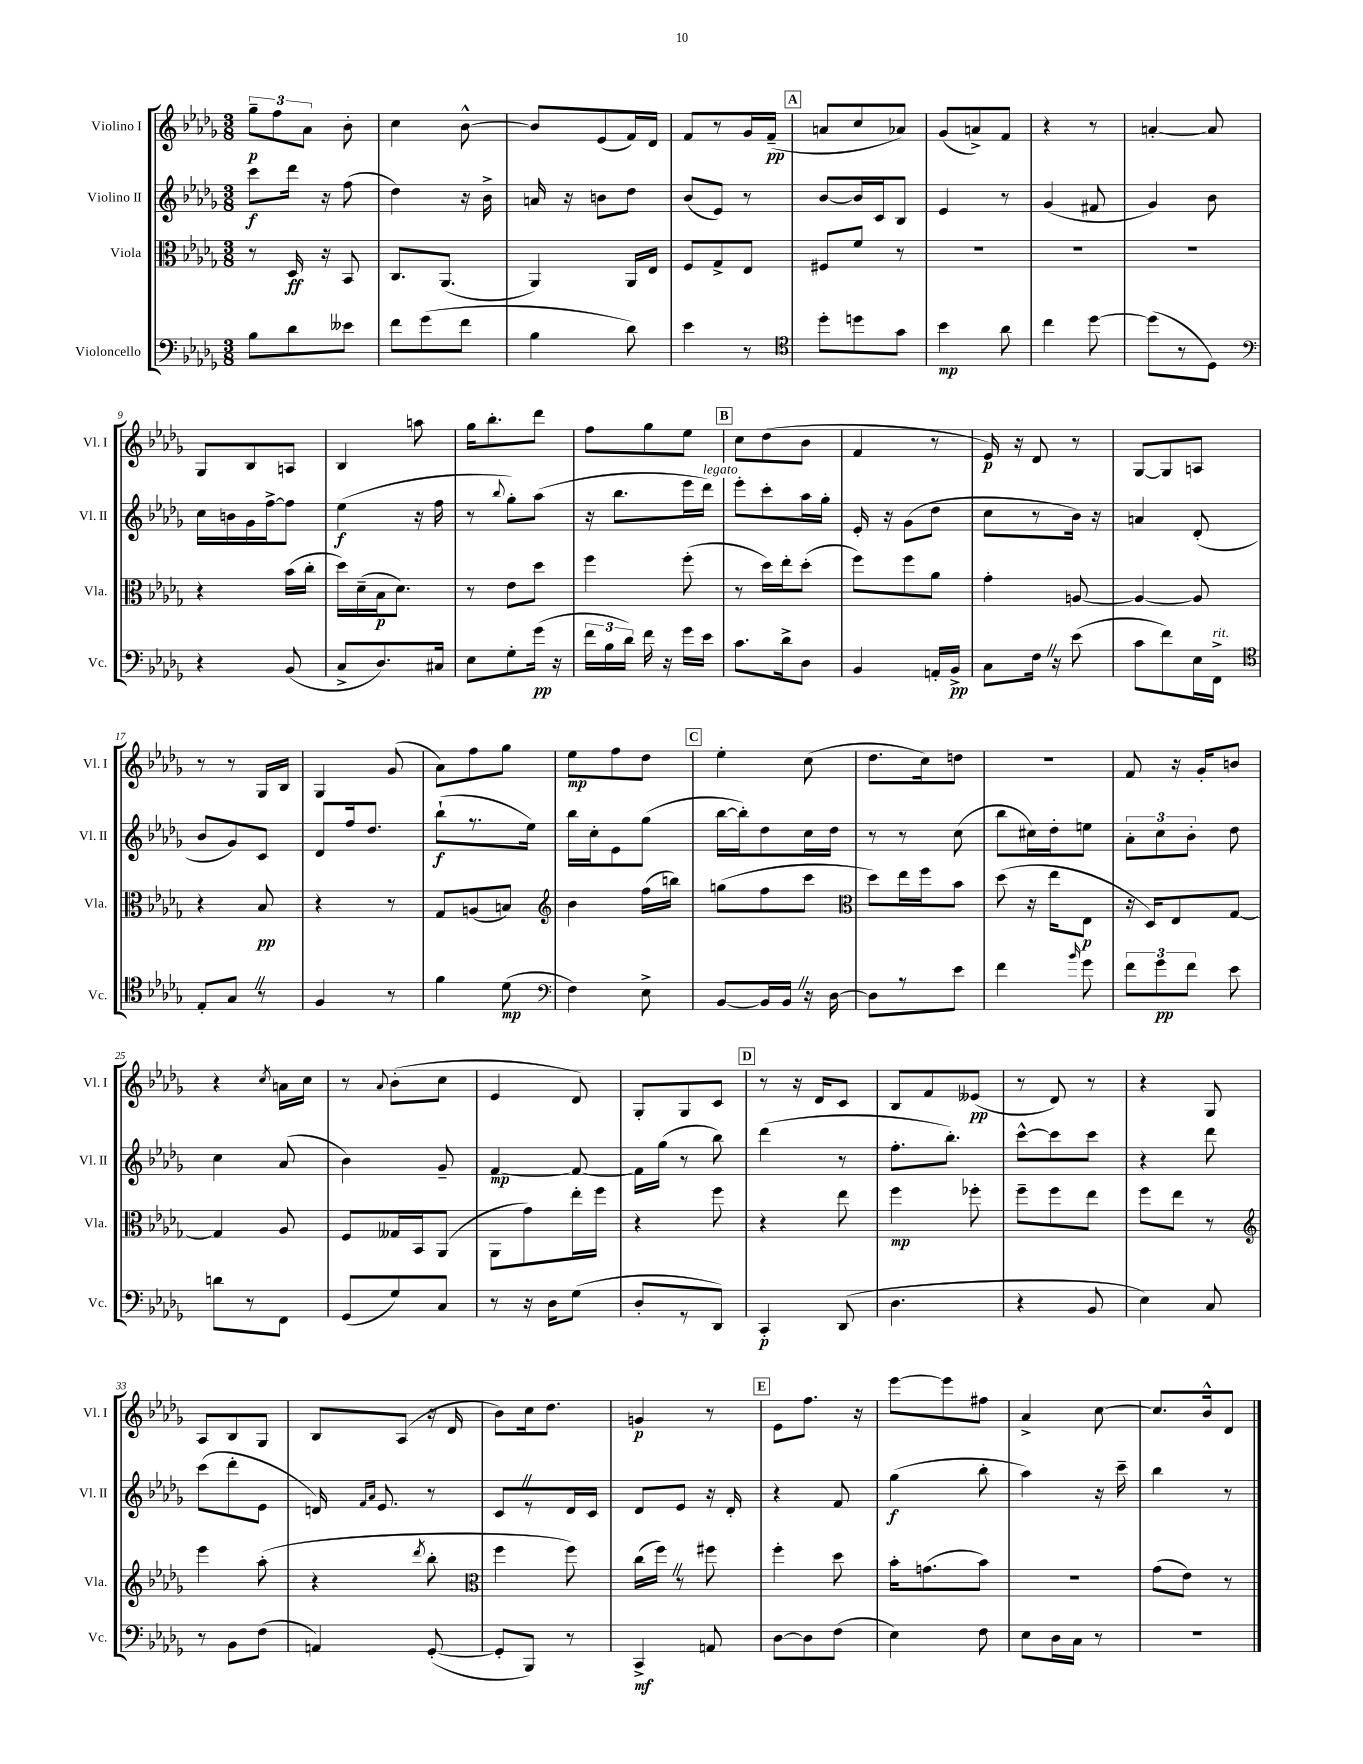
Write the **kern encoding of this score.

**kern	**dynam	**kern	**dynam	**kern	**dynam	**kern	**dynam
*part4	*part4	*part3	*part3	*part2	*part2	*part1	*part1
*staff4	*staff4	*staff3	*staff3	*staff2	*staff2	*staff1	*staff1
*I"Violoncello	*	*I"Viola	*	*I"Violino II	*	*I"Violino I	*
*I'Vc.	*	*I'Vla.	*	*I'Vl. II	*	*I'Vl. I	*
*clefF4	*	*clefC3	*	*clefG2	*	*clefG2	*
*k[b-e-a-d-g-]	*	*k[b-e-a-d-g-]	*	*k[b-e-a-d-g-]	*	*k[b-e-a-d-g-]	*
*M3/8	*	*M3/8	*	*M3/8	*	*M3/8	*
=1	=1	=1	=1	=1	=1	=1	=1
8B-\L	.	8r	.	8ccc\L	f	12gg-~\L	p
.	.	.	.	.	.	12ff\	.
8d-\	.	16D-/	ff	16ddd-\Jk	.	.	.
.	.	.	.	.	.	12a-\J	.
.	.	16r	.	16r	.	.	.
8e--X\J	.	8BB-/	.	(8ff\	.	8b-'\	.
=2	=2	=2	=2	=2	=2	=2	=2
8f\L	.	8.C/L	.	4dd-\)	.	4cc\	.
(8g-\	.	.	.	.	.	.	.
.	.	(8.AA-/J	.	.	.	.	.
8f\J	.	.	.	16r	.	[8b-^^\	.
.	.	.	.	16b-^\	.	.	.
=3	=3	=3	=3	=3	=3	=3	=3
4B-\	.	4AA-/)	.	16an/	.	8b-/L]	.
.	.	.	.	16r	.	.	.
.	.	.	.	8bn\L	.	(8e-/	.
8d-\)	.	16AA-/LL	.	8dd-\J	.	16f/L)	.
.	.	16E-/JJ	.	.	.	16d-/JJ	.
=4	=4	=4	=4	=4	=4	=4	=4
4e-\	.	8F/L	.	(8b-/L	.	8f/L	.
.	.	8G-^/	.	8e-/J)	.	8r	.
8r	.	8E-/J	.	8r	.	16g-/L	.
.	.	.	.	.	.	(16f~/JJ	pp
!!LO:REH:place=s1:t=A
=5	=5	=5	=5	=5	=5	=5	=5
*clefC4	*	*	*	*	*	*	*
8dd-'\L	.	8F#X/L	.	[8b-/L	.	8an/L	.
8ddn\	.	8f/J	.	16b-/L]	.	8cc/	.
.	.	.	.	16c/J	.	.	.
8g-\J	.	8r	.	8B-/J	.	8a-X/J)	.
=6	=6	=6	=6	=6	=6	=6	=6
4b-\	mp	4.r	.	4e-/	.	(8g-/L	.
.	.	.	.	.	.	8an^/)	.
8a-\	.	.	.	8r	.	8f/J	.
=7	=7	=7	=7	=7	=7	=7	=7
4cc\	.	4.r	.	(4g-/	.	4r	.
[8dd-\	.	.	.	8f#X/	.	8r	.
=8	=8	=8	=8	=8	=8	=8	=8
(8dd-\L]	.	4.r	.	4g-/)	.	[4an'/	.
8r	.	.	.	.	.	.	.
8D-\J)	.	.	.	8b-\	.	8a/]	.
!!LO:LB:g=z
=9	=9	=9	=9	=9	=9	=9	=9
*clefF4	*	*	*	*	*	*	*
4r	.	4r	.	16cc\LL	.	8G-/L	.
.	.	.	.	16bn\	.	.	.
.	.	.	.	16g-\	.	8B-/	.
.	.	.	.	[16ff^\J	.	.	.
(8BB-/	.	(16b-\LL	.	8ff\J]	.	8An/J	.
.	.	16cc'\JJ	.	.	.	.	.
=10	=10	=10	=10	=10	=10	=10	=10
8C^/L	.	16dd-\LL)	.	(4ee-\	f	4B-/	.
.	.	(16d-~\	.	.	.	.	.
8.D-/)	.	16B-\J	p	.	.	.	.
.	.	8.d-\J)	.	.	.	.	.
.	.	.	.	16r	.	8aan\	.
16C#X/Jk	.	.	.	16ff\	.	.	.
=11	=11	=11	=11	=11	=11	=11	=11
8E-\L	.	8r	.	8r	.	16gg-\KL	.
.	.	.	.	.	.	8.bb-'\	.
.	.	.	.	8qqbb-/	.	.	.
8G-'\	.	8e-\L	.	8gg-'\L)	.	.	.
(16g-\Jk	pp	8dd-\J	.	(8aa-\J	.	8ddd-\J	.
16r	.	.	.	.	.	.	.
=12	=12	=12	=12	=12	=12	=12	=12
24f\LL	.	4ff\	.	16r	.	8ff\L	.
24B-\	.	.	.	.	.	.	.
.	.	.	.	8.bb-\L	.	.	.
24d-\JJ)	.	.	.	.	.	.	.
16f\	.	.	.	.	.	8gg-\	.
16r	.	.	.	.	.	.	.
16g-\LL	.	(8ff'\	.	16eee-\L	.	8ee-\J	.
!	!	!	!	!LO:TX:a:i:t=legato	!	!	!
16e-\JJ	.	.	.	16ddd-\JJ)	.	.	.
!!LO:REH:place=s1:t=B
=13	=13	=13	=13	=13	=13	=13	=13
8.c\L	.	8r	.	8eee-'\L	.	8cc\L	.
.	.	16dd-\LL)	.	8ccc'\	.	(8dd-\	.
16d-^\k	.	16ee-'\J	.	.	.	.	.
8D-\J	.	(8dd-'\J	.	16aa-\L	.	8b-\J	.
.	.	.	.	16gg-'\JJ	.	.	.
=14	=14	=14	=14	=14	=14	=14	=14
4BB-/	.	8ff\L)	.	16e-'/	.	4f/	.
.	.	.	.	16r	.	.	.
.	.	8ff\	.	(8g-\L	.	.	.
16AAn'/LL	.	8a-\J	.	8dd-\J	.	8r	.
16BB-^/JJ	pp	.	.	.	.	.	.
=15	=15	=15	=15	=15	=15	=15	=15
8C\L	.	4g-'\	.	8cc\L	.	16e-/)	p
.	.	.	.	.	.	16r	.
16FZ\Jk	.	.	.	8r	.	8d-/	.
16r	.	.	.	.	.	.	.
(8e-\	.	[8An/	.	16b-\Jk)	.	8r	.
.	.	.	.	16r	.	.	.
=16	=16	=16	=16	=16	=16	=16	=16
8c\L	.	4A/_	.	4an/	.	[8G-/L	.
8f\)	.	.	.	.	.	8G-/]	.
16E-\L	.	8A/]	.	(8d-'/	.	8An/J	.
!LO:TX:a:i:t=rit.	!	!	!	!	!	!	!
16FF^\JJ	.	.	.	.	.	.	.
!!LO:LB:g=z
=17	=17	=17	=17	=17	=17	=17	=17
*clefC4	*	*	*	*	*	*	*
8E-'/L	.	4r	.	8b-/L	.	8r	.
8G-Z/J	.	.	.	8g-/)	.	8r	.
8r	.	8B-/	pp	8c/J	.	16G-/LL	.
.	.	.	.	.	.	16B-/JJ	.
=18	=18	=18	=18	=18	=18	=18	=18
4F/	.	4r	.	8d-/L	.	4G-/	.
.	.	.	.	16ff/k	.	.	.
.	.	.	.	8.dd-/J	.	.	.
8r	.	8r	.	.	.	(8g-/	.
=19	=19	=19	=19	=19	=19	=19	=19
4f\	.	8G-/L	.	(8bb-`\L	f	8a-\L)	.
.	.	(8An/	.	8.r	.	8ff\	.
(8d-\	mp	8Bn/J)	.	.	.	8gg-\J	.
.	.	.	.	16ee-\Jk)	.	.	.
=20	=20	=20	=20	=20	=20	=20	=20
*clefF4	*	*clefG2	*	*	*	*	*
4F\)	.	4b-\	.	16bb-\LL	.	8ee-\L	mp
.	.	.	.	16cc'\J	.	.	.
.	.	.	.	8e-\	.	8ff\	.
8E-^\	.	(16ff\LL	.	(8gg-\J	.	8dd-\J	.
.	.	16bbn\JJ)	.	.	.	.	.
!!LO:REH:place=s1:t=C
=21	=21	=21	=21	=21	=21	=21	=21
[8BB-/L	.	(8ggn\L	.	[16bb-\LL	.	4ee-'\	.
.	.	.	.	16bb-'\J])	.	.	.
16BB-/L]	.	8ff\	.	8dd-\	.	.	.
16BB-Z/JJ	.	.	.	.	.	.	.
16r	.	8ccc\J	.	16cc\L	.	(8cc\	.
[16D-\	.	.	.	16dd-\JJ	.	.	.
=22	=22	=22	=22	=22	=22	=22	=22
*	*	*clefC3	*	*	*	*	*
8D-\L]	.	8dd-\L)	.	8r	.	8.dd-\L	.
8r	.	16ee-\L	.	8r	.	.	.
.	.	16ff\J	.	.	.	16cc\k)	.
8e-\J	.	8b-\J	.	(8cc\	.	8ddn\J	.
=23	=23	=23	=23	=23	=23	=23	=23
4f\	.	(8dd-\	.	8bb-\L	.	4.r	.
.	.	16r	.	16cc#X\L)	.	.	.
.	.	16ee-\KL	.	16dd-'\J	.	.	.
16qqb-/	.	.	.	.	.	.	.
8g-\	.	8E-\J	p	8een\J	.	.	.
=24	=24	=24	=24	=24	=24	=24	=24
12f\L	.	16r	.	12a-'\L	.	8f/	.
.	.	16D-/KL)	.	.	.	.	.
12g-\	pp	.	.	12cc\	.	.	.
.	.	8E-/	.	.	.	16r	.
12f\J	.	.	.	12b-'\J	.	.	.
.	.	.	.	.	.	16g-'/KL	.
8e-\	.	[8G-/J	.	8dd-\	.	8bn/J	.
!!LO:LB:g=z
=25	=25	=25	=25	=25	=25	=25	=25
8dn\L	.	4G-/]	.	4cc\	.	4r	.
8r	.	.	.	.	.	.	.
.	.	.	.	.	.	8qcc/	.
8FF\J	.	8A-/	.	(8a-/	.	16an\LL	.
.	.	.	.	.	.	16cc\JJ	.
=26	=26	=26	=26	=26	=26	=26	=26
(8GG-/L	.	8F/L	.	4b-\)	.	8r	.
.	.	.	.	.	.	8qqa-/	.
8G-/)	.	16G--X/L	.	.	.	(8b-'\L	.
.	.	16BB-/J	.	.	.	.	.
8C/J	.	(8AA-/J	.	8g-~/	.	8cc\J	.
=27	=27	=27	=27	=27	=27	=27	=27
8r	.	8AA-\L	.	[4f/	mp	4e-/	.
16r	.	8g-\)	.	.	.	.	.
16D-\KL	.	.	.	.	.	.	.
(8G-\J	.	16ee-'\L	.	8f/_	.	8d-/)	.
.	.	16ff\JJ	.	.	.	.	.
=28	=28	=28	=28	=28	=28	=28	=28
8D-'/L	.	4r	.	16f\LL]	.	8G-'/L	.
.	.	.	.	(16gg-\JJ	.	.	.
8r	.	.	.	8r	.	8G-/	.
8DD-/J)	.	8ff\	.	8bb-\)	.	8c/J	.
!!LO:REH:place=s1:t=D
=29	=29	=29	=29	=29	=29	=29	=29
4CC'/	p	4r	.	(4ddd-\	.	8r	.
.	.	.	.	.	.	16r	.
.	.	.	.	.	.	16d-/KL	.
(8DD-/	.	8ee-\	.	8r	.	8c/J	.
=30	=30	=30	=30	=30	=30	=30	=30
4.D-\	.	4ff\	mp	8.ff'\L	.	8B-/L	.
.	.	.	.	.	.	8f/	.
.	.	.	.	8.bb-'\J)	.	.	.
.	.	8ff-X'\	.	.	.	(8e--X/J	pp
=31	=31	=31	=31	=31	=31	=31	=31
4r	.	8ff~\L	.	[8ccc^^\L	.	8r	.
.	.	8ff\	.	8ccc\]	.	8d-/)	.
8BB-/	.	8ee-\J	.	8ccc\J	.	8r	.
=32	=32	=32	=32	=32	=32	=32	=32
4E-\)	.	8ff\L	.	4r	.	4r	.
.	.	8ee-\J	.	.	.	.	.
8C/	.	8r	.	8ddd-\	.	8G-/	.
!!LO:LB:g=z
=33	=33	=33	=33	=33	=33	=33	=33
*	*	*clefG2	*	*	*	*	*
8r	.	4eee-\	.	(8ccc\L	.	8A-/L	.
8BB-\L	.	.	.	8ddd-'\	.	8B-/	.
(8F\J	.	(8aa-'\	.	8e-\J	.	8G-/J	.
=34	=34	=34	=34	=34	=34	=34	=34
4AAn/)	.	4r	.	16dn/)	.	8B-/L	.
.	.	.	.	16qqf/LL	.	.	.
.	.	.	.	16qqa-/JJ	.	.	.
.	.	.	.	8.e-/	.	.	.
.	.	.	.	.	.	(8A-/J	.
.	.	8qddd-/	.	.	.	.	.
([8GG-'/	.	8bb-'\	.	8r	.	16r	.
.	.	.	.	.	.	16d-/	.
=35	=35	=35	=35	=35	=35	=35	=35
*	*	*clefC3	*	*	*	*	*
8GG-'/L]	.	4ff\	.	8cZ/L	.	8b-\L)	.
8BBB-/J)	.	.	.	8r	.	16cc\k	.
.	.	.	.	.	.	8.dd-\J	.
8r	.	8ff\)	.	16d-/L	.	.	.
.	.	.	.	16c/JJ	.	.	.
=36	=36	=36	=36	=36	=36	=36	=36
4CC^/	mf	(16cc\LL	.	8d-/L	.	4gn/	p
.	.	16ffZ\JJ)	.	.	.	.	.
.	.	8r	.	8e-/J	.	.	.
8AAn/	.	8ff#X\	.	16r	.	8r	.
.	.	.	.	16d-'/	.	.	.
!!LO:REH:place=s1:t=E
=37	=37	=37	=37	=37	=37	=37	=37
[8D-\L	.	4ff'\	.	4r	.	8e-\L	.
8D-\]	.	.	.	.	.	8.ff\J	.
(8F\J	.	8dd-\	.	8f/	.	.	.
.	.	.	.	.	.	16r	.
=38	=38	=38	=38	=38	=38	=38	=38
4E-\)	.	16b-'\KL	.	(4gg-\	f	[8eee-\L	.
.	.	(8.gn\	.	.	.	.	.
.	.	.	.	.	.	8eee-\]	.
8F\	.	8b-\J)	.	8bb-'\	.	8ff#X\J	.
=39	=39	=39	=39	=39	=39	=39	=39
8E-\L	.	4.r	.	4aa-\)	.	4a-^/	.
16D-\L	.	.	.	.	.	.	.
16C\JJ	.	.	.	.	.	.	.
8r	.	.	.	16r	.	[8cc\	.
.	.	.	.	16ccc~\	.	.	.
=40	=40	=40	=40	=40	=40	=40	=40
4.r	.	(8g-\L	.	4bb-\	.	8.cc/L]	.
.	.	8e-\J)	.	.	.	.	.
.	.	.	.	.	.	16b-^^/k	.
.	.	8r	.	8r	.	8d-/J	.
==	==	==	==	==	==	==	==
*-	*-	*-	*-	*-	*-	*-	*-
